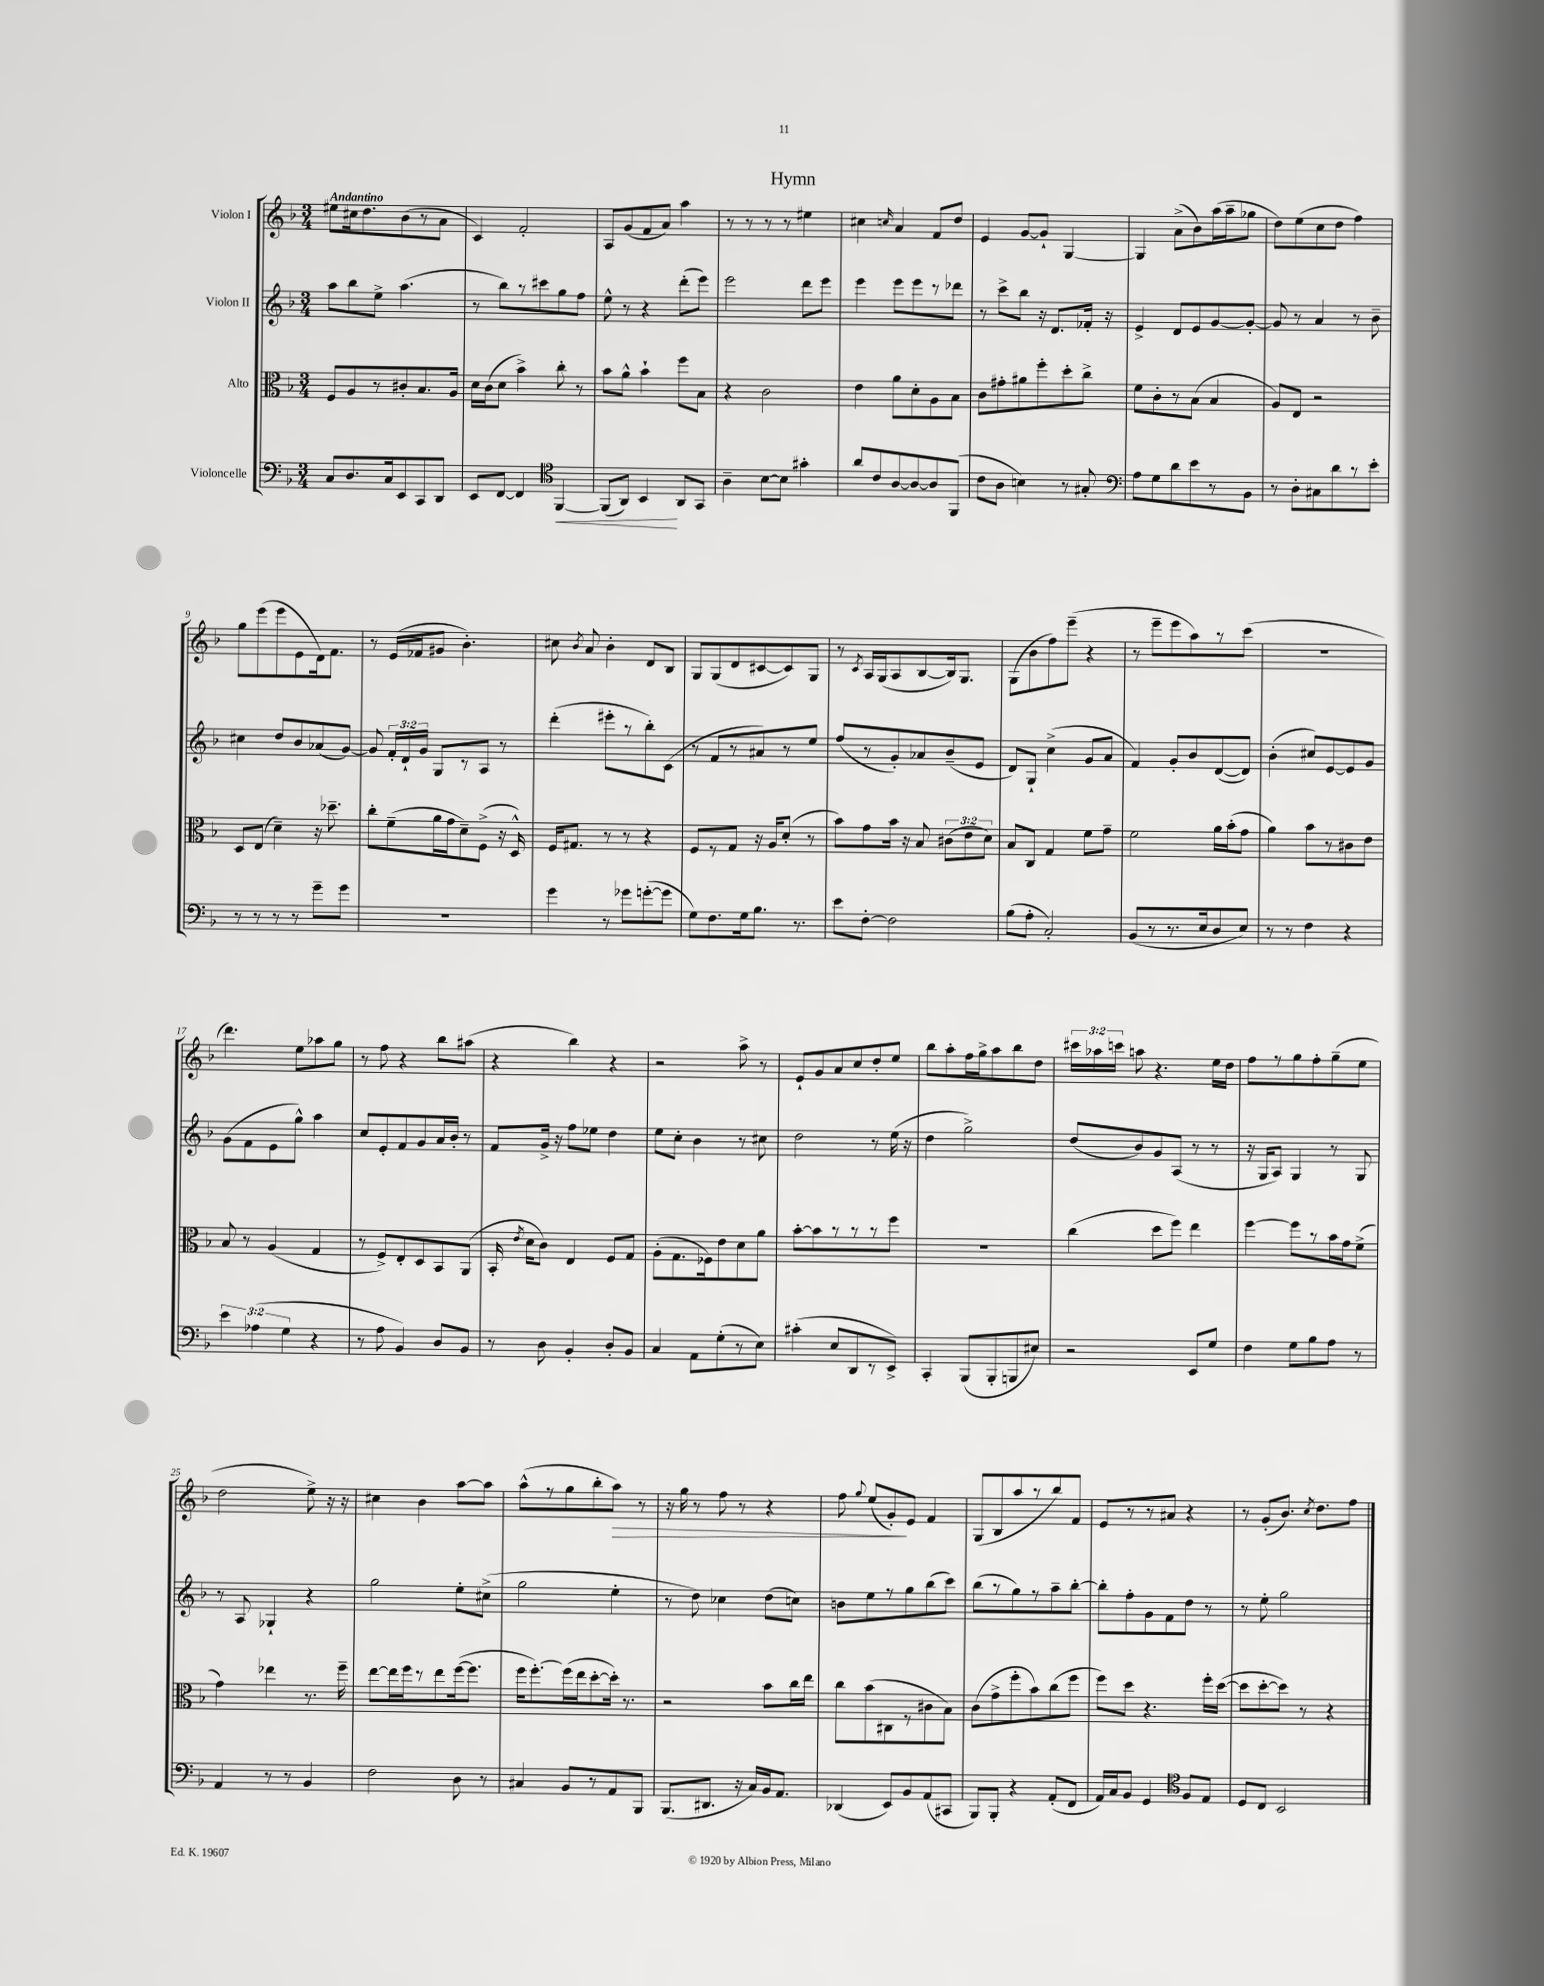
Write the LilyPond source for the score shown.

\header { title = "Hymn" }
<<
\new StaffGroup <<
\new Staff = "s0" \with { instrumentName = "Violon I" } {
    \clef treble \key f \major \numericTimeSignature \time 3/4 \override Staff.TupletNumber.text = #tuplet-number::calc-fraction-text \tempo "Andantino"
    \autoBeamOff eis''8[ cis''16 d''8. bes'8( r8 a'8] |
    c'4) f'2-. |
    a8[ g'8( f'8 a'8]) a''4 |
    r8 r8 r8 r8 eis''4 |
    cis''4 \grace { c''16 } a'4 f'8[ d''8] |
    e'4 g'8[~ g'8]-! g4~ |
    g4 a'8[->( bes'8) a''16( a''16-- ges''8] |
    d''8[) e''8( c''8 d''8] f''4) |
    g''8[ e'''8( e'''8 e'8 d'16) f'8.] |
    r8 e'16[( fes'16 gis'8] bes'4.-.) |
    cis''8 \acciaccatura { bes'8 } a'8 bes'4-. d'8[ bes8] |
    g8[ g8( d'8 cis'8~ cis'8) g8] |
    r8 \acciaccatura { c'8 } a16[ g16( a8 bes8~ bes16) g8.] |
    g8[( bes'8 f''8) e'''8]--( r4 |
    r8 e'''8[-- e'''8 a''8) r8 c'''8]( |
    R2. |
    d'''4.) e''8[ aes''8 g''8] |
    r8 f''8 r4 bes''8[ ais''8]( |
    r4 bes''4) r4 |
    r2 a''8-> r8 |
    e'8[-! g'8 a'8 c''8 d''8-. e''8] |
    bes''8[ a''8-. f''16 g''16-> a''8 bes''8 d''8] |
    \tuplet 3/2 { cis'''16[ aes''16 c'''16] } a''8 r4. e''16[ d''16] |
    f''8[ r8 g''8 f''8-. g''8--( e''8] |
    d''2 e''8->) r16 r16 |
    cis''4 bes'4 a''8[~ a''8] |
    a''8[-^( r8 g''8 bes''8-. a''8]\>) r8 |
    r16 g''16 r8 f''8 r8 r4 |
    f''8 \appoggiatura { g''8 } e''8[( g'8-.\!) e'8] f'4 |
    g8[( bes8 a''8 r8 bes''8) f'8] |
    e'8[ r8 r8 ais'8] r4 |
    r8 g'8[-.( bes'8.]) \acciaccatura { c''8 } d''8.[ f''8] \bar "|." |
}
\new Staff = "s1" \with { instrumentName = "Violon II" } {
    \clef treble \key f \major \numericTimeSignature \time 3/4 \override Staff.TupletNumber.text = #tuplet-number::calc-fraction-text
    \autoBeamOff a''8[ bes''8 e''8]-> a''4.( |
    r8 bes''8[) r8 cis'''8 g''8 f''8] |
    e''8-^ r8 r4 d'''8[-.( e'''8]) |
    e'''2 d'''8[ e'''8] |
    e'''4 e'''8[ e'''8 r8 des'''8] |
    r8 c'''8[-> bes''8] r16 d'8.[ fes'16]-. r16 |
    e'4-> d'8[ e'8 g'8~ g'8]~-. |
    g'8 r8 a'4 r8 bes'8-- |
    cis''4 d''8[ bes'8 aes'8( g'8]~) |
    g'8 \tuplet 3/2 { f'16[-. d'16-! g'16] } g8[ r8 a8] r8 |
    d'''4-.( eis'''8[-. r8 bes''8-.) c'8]( |
    r8 f'8[ r8 ais'8) r8 e''8] |
    f''8[( r8 g'8-.) aes'8 bes'8--( e'8] |
    d'8[) g8]-! c''4->( g'8[ a'8] |
    f'4) g'8[-. bes'8 d'8~( d'8]) |
    bes'4-.( cis''8[) e'8~ e'8 g'8] |
    g'8[( f'8 e'8 g''8]-^) a''4 |
    c''8[ e'8-. f'8 g'8 a'16 bes'16]-. r8 |
    f'8[ g'16]-> r16 f''8[ ees''8] d''4 |
    e''8[ c''8]-. bes'4 r8 cis''8 |
    d''2 r8 e''16( r16 |
    d''4 g''2->) |
    d''8[( bes'8) g'8 a8]( r8 r8 |
    r16 g16[ a8]) g4 r8 g8 |
    r8 a8 ges4-! r4 |
    g''2 e''8[-. cis''8]->( |
    g''2 e''4-. |
    r8 d''8) ces''4 d''8[( c''8]) |
    b'8[ e''8 r8 g''8 bes''8( c'''8]) |
    bes''8[( r8 g''8) r8 a''8-- bes''8]~-. |
    bes''8[-. f''8-. g'8 f'8 d''8] r8 |
    r8 e''8-. g''2 \bar "|." |
}
\new Staff = "s2" \with { instrumentName = "Alto" } {
    \clef alto \key f \major \numericTimeSignature \time 3/4 \override Staff.TupletNumber.text = #tuplet-number::calc-fraction-text
    \autoBeamOff f8[ a8 r8 cis'8-. bes8. a16] |
    d'16[ c'16( d'8] bes'4->) c''8-. r8 |
    bes'8[ a'8]-^ bes'4-! f''8[ bes8] |
    r4 c'2 |
    e'4 a'8[ d'8-. a8 bes8] |
    c'8[ gis'8-. ais'8 f''8-. d''8-. c''8]-> |
    f'8[ c'8-. r8 bes8]( bes4 |
    a8[) e8] r2 |
    d8[ e8]( d'4--) r16 des''8.-- |
    c''8[-. f'8--( a'16 g'16 d'8--) f8]->( r16 d16-^) |
    f16[ gis8.] r8 r8 r4 |
    f8[ r8 g8] r16 a16[ d'8]-.( r8 |
    bes'8[) g'8 bes'16] r16 bes8 \tuplet 3/2 { cis'8[( e'8 d'8]) } |
    bes8[ c8] g4 f'8[ g'8]-- |
    f'2 a'16[ bes'16-.( g'8] |
    a'4) bes'8[ r8 cis'8 e'8] |
    bes8 r8 a4( g4 |
    r8 f8[->) e8-. d8 bes,8 a,8]( |
    bes,16-. \acciaccatura { e'8 } d'16[ c'8]) e4 f8[ g8] |
    a8[-.( g8. fes16) e'8 d'8 a'8] |
    bes'8[~-. bes'8 r8 r8 r8 f''8] |
    R2. |
    c''4( d''8[ f''8]) e''4 |
    f''4~ f''8[ r8 bes'16 g'16 f'8]->( |
    g'4) ees''4 r8. f''16-- |
    e''8[~ e''16 f''16 r8 e''8 f''16~( f''8.] |
    f''16[ f''8.~-.) f''16( e''16 d''8~-. d''16]-.) r8. |
    r2 bes'8[ c''16 e''16] |
    c''8[ bes'8( cis8 r8 cis'8 bes8]) |
    c'8[( g'8-> f''8-. bes'8) c''8( f''8] |
    f''8[) d''8] r4. f''16[-. d''16]~( |
    d''8[ d''8~-. d''8]) r8 r4 \bar "|." |
}
\new Staff = "s3" \with { instrumentName = "Violoncelle" } {
    \clef bass \key f \major \numericTimeSignature \time 3/4 \override Staff.TupletNumber.text = #tuplet-number::calc-fraction-text
    \autoBeamOff c8[ d8. c16 e,8 c,8 d,8] |
    e,8[ f,8]~ f,4 \clef tenor f,4~\< |
    f,8[( a,8]) bes,4\! a,8[ g,8] |
    a4-- bes8[~ bes8] gis'4-. |
    a'8[ c'8 a8~ a8~ a8 f,8]( |
    c'8[ a8] b4) r8 gis8-. |
    \clef bass a8[ g8 d'8 e'8 r8 bes,8] |
    r8 d8[-. cis8 d'8 r8 e'8]-. |
    r8 r8 r8 r8 g'8[-- g'8] |
    R2. |
    g'4 r8 ges'8[ g'8~-.( g'8] |
    g8[) f8. g16 bes8.] r8. |
    e'8[ f8]~-. f2 |
    bes8[( a8]-. c2-.) |
    bes,8[( r8 r8. e16 d8 e8]) |
    r8 r8 f4 r4 |
    \tuplet 3/2 { e'4 aes4( g4 } r4 |
    r8 a8 bes,4) d8[ bes,8] |
    r8 d8 bes,4-. d8[-. bes,8] |
    c4 a,8[ g8-.( r8 e8]) |
    cis'4-.( e8[ d,8 r8 e,8]->) |
    c,4-. bes,,8[( bes,,8-. b,,8 eis8]) |
    r2 e,8[ g8] |
    f4 g8[ bes8 a8] r8 |
    a,4 r8 r8 bes,4 |
    f2 d8 r8 |
    cis4 bes,8[ r8 a,8 bes,,8] |
    bes,,8.[( dis,8.] r16 c16[) bes,16 a,8.] |
    des,4( e,8[) bes,8 a,8( cis,8] |
    bes,,8[) bes,,8]-. r4 a,8[-.( f,8] |
    a,16[) c16 bes,8] g,4 \clef tenor f8[ e8] |
    d8[ c8] bes,2 \bar "|." |
}
>>
>>
